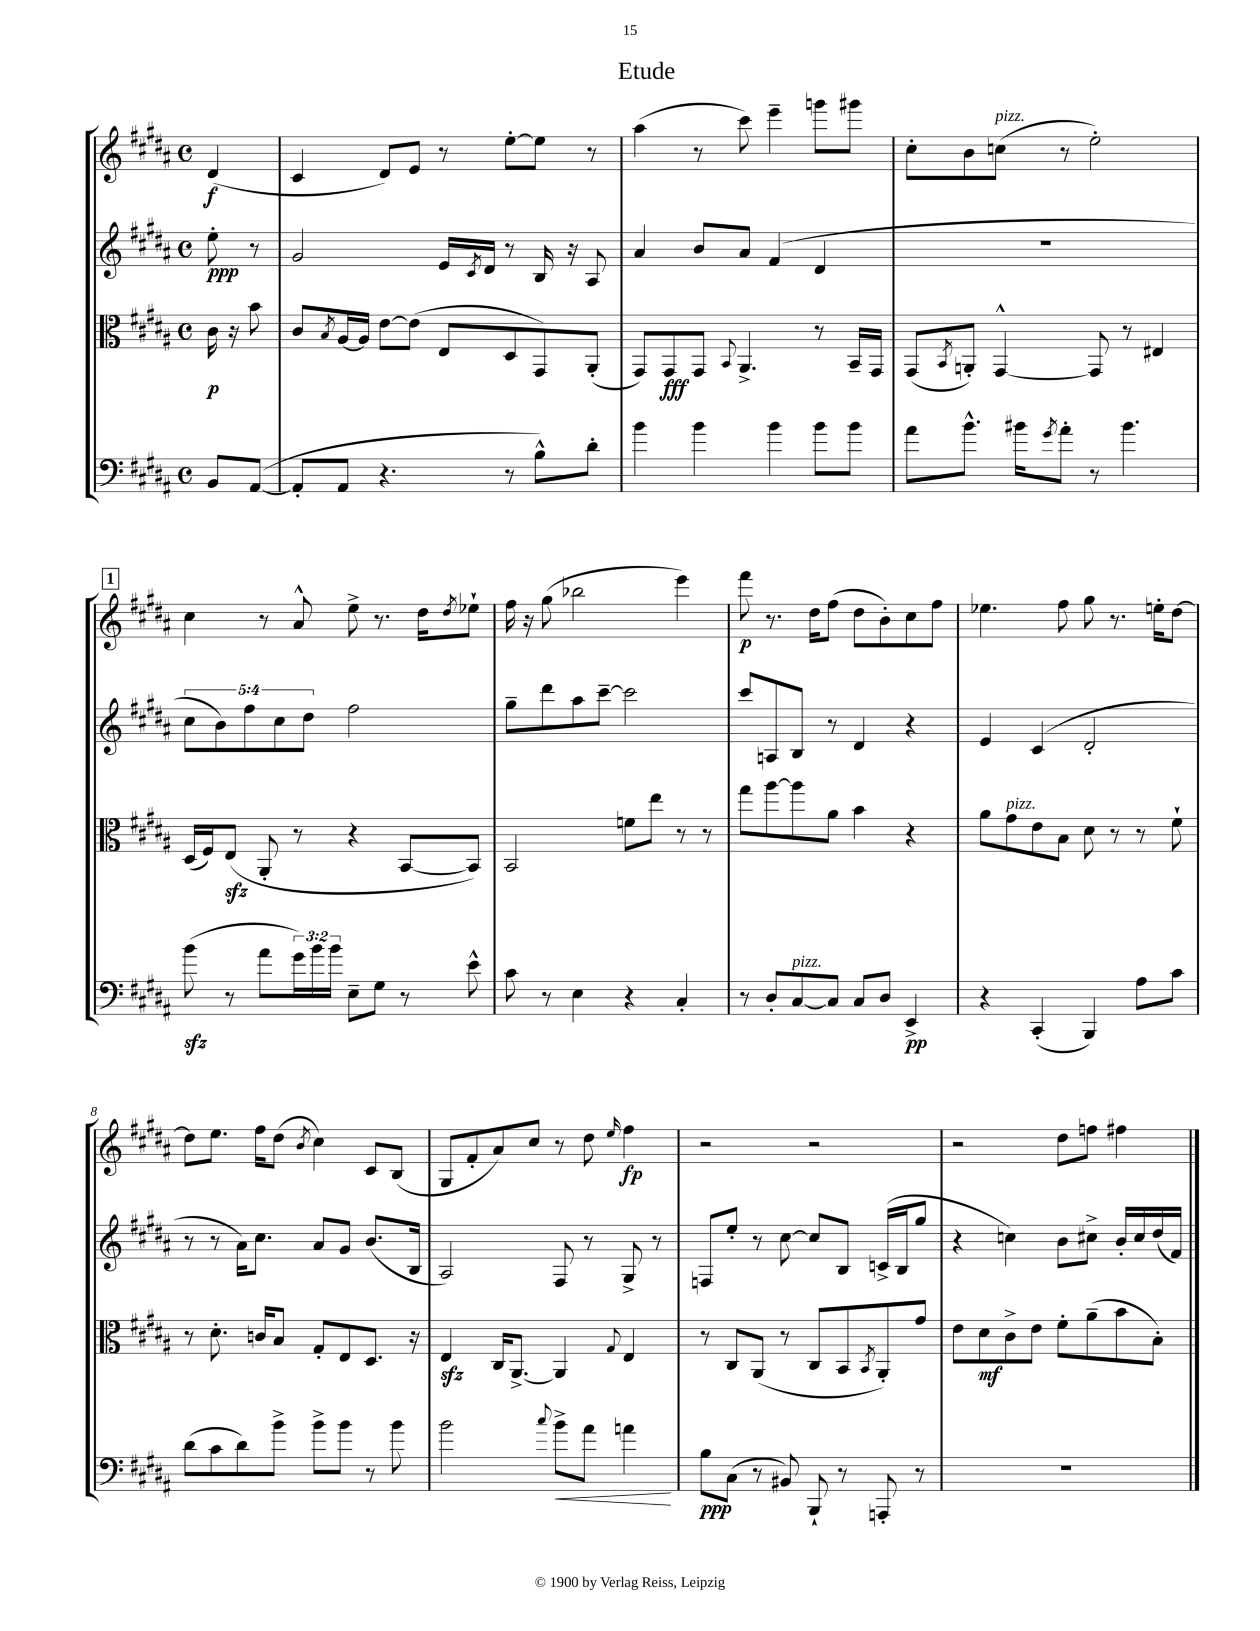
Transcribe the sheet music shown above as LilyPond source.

\header { title = "Etude" }
<<
\new StaffGroup <<
\new Staff = "s0" {
    \clef treble \key b \major \defaultTimeSignature \time 4/4 \partial 4
    dis'4\f( |
    cis'4 dis'8) e'8 r8 e''8~-. e''8 r8 |
    ais''4( r8 cis'''8) e'''4-- g'''8 gis'''8 |
    cis''8-. b'8 c''8^\markup { \italic "pizz." }( r8 e''2-.) |
    \mark \markup { \box "1" } cis''4 r8 ais'8-^ e''8-> r8. dis''16 \acciaccatura { dis''8 } ees''8-! |
    fis''16 r16 gis''8( bes''2 e'''4) |
    fis'''8\p r8. dis''16 fis''8( dis''8 b'8-.) cis''8 fis''8 |
    ees''4. fis''8 gis''8 r8. e''16-. dis''8~ |
    dis''8 e''8. fis''16 dis''8( \acciaccatura { b'8 } cis''4) cis'8 b8( |
    gis8 fis'8-. ais'8) cis''8 r8 dis''8 \grace { e''16 } fis''4\fp |
    r2 r2 |
    r2 dis''8 f''8 fis''4 \bar "|." |
}
\new Staff = "s1" {
    \clef treble \key b \major \defaultTimeSignature \time 4/4 \override Staff.TupletNumber.text = #tuplet-number::calc-fraction-text \partial 4
    e''8-.\ppp r8 |
    gis'2 e'16 \acciaccatura { cis'8 } dis'16 r8 b16 r16 ais8 |
    ais'4 b'8 ais'8 fis'4( dis'4 |
    R1 |
    \mark \markup { \box "1" } \tuplet 5/4 { cis''8 b'8) fis''8 cis''8 dis''8 } fis''2 |
    gis''8-- dis'''8 ais''8 cis'''8~-- cis'''2 |
    cis'''8 a8 b8 r8 dis'4 r4 |
    e'4 cis'4( dis'2-. |
    r8 r8 ais'16) cis''8. ais'8 gis'8 b'8.( b16 |
    ais2) fis8 r8 gis8-> r8 |
    f8 e''8-. r8 cis''8~ cis''8 b8 c'16->( b16 gis''8 |
    r4 c''4) b'8 cis''8-> b'16-. cis''16 dis''16( fis'16) \bar "|." |
}
\new Staff = "s2" {
    \clef alto \key b \major \defaultTimeSignature \time 4/4 \partial 4
    cis'16\p r16 b'8 |
    cis'8 \acciaccatura { b8 } ais16~ ais16 e'8~ e'8( e8 dis8 gis,8) ais,8-.( |
    gis,8) gis,8\fff gis,8 \appoggiatura { b,8 } ais,4.-> r8 b,16-- gis,16 |
    gis,8( \acciaccatura { b,8 } a,8-.) gis,4~-^ gis,8 r8 eis4 |
    \mark \markup { \box "1" } dis16( fis16) e8\sfz( ais,8-. r8 r4 b,8~ b,8) |
    b,2 f'8 e''8 r8 r8 |
    gis''8 ais''8~ ais''8 ais'8 b'4 r4 |
    ais'8 gis'8^\markup { \italic "pizz." } e'8 b8 dis'8 r8 r8 fis'8-! |
    r8 dis'8.-. c'16 b8 gis8-. e8 dis8. r16 |
    e4\sfz cis16 ais,8.~-> ais,4 \appoggiatura { gis8 } e4 |
    r8 cis8 ais,8( r8 cis8 b,8 \acciaccatura { b,8 } ais,8-.) gis'8 |
    e'8 dis'8\mf cis'8-> e'8 fis'8-. ais'8--( b'8 b8-.) \bar "|." |
}
\new Staff = "s3" {
    \clef bass \key b \major \defaultTimeSignature \time 4/4 \override Staff.TupletNumber.text = #tuplet-number::calc-fraction-text \partial 4
    b,8 ais,8~( |
    ais,8-. ais,8 r4. r8 b8-^) dis'8-. |
    b'4 b'4 b'4 b'8 b'8 |
    ais'8 b'8.-^ bis'16 \acciaccatura { gis'8 } ais'8-. r8 bis'4. |
    \mark \markup { \box "1" } b'8\sfz( r8 ais'8 \tuplet 3/2 { gis'16) b'16 b'16 } e8-- gis8 r8 e'8-^ |
    cis'8 r8 e4 r4 cis4-. |
    r8 dis8-. cis8~^\markup { \italic "pizz." } cis8 cis8 dis8 e,4->\pp |
    r4 cis,4-.( b,,4) ais8 cis'8 |
    dis'8( cis'8 dis'8) b'8-> b'8-> b'8 r8 b'8 |
    b'2 \appoggiatura { cis''8 } b'8->\< ais'8 a'4\! |
    b8\ppp cis8( r8 bis,8) b,,8-! r8 a,,8-. r8 |
    R1 \bar "|." |
}
>>
>>
